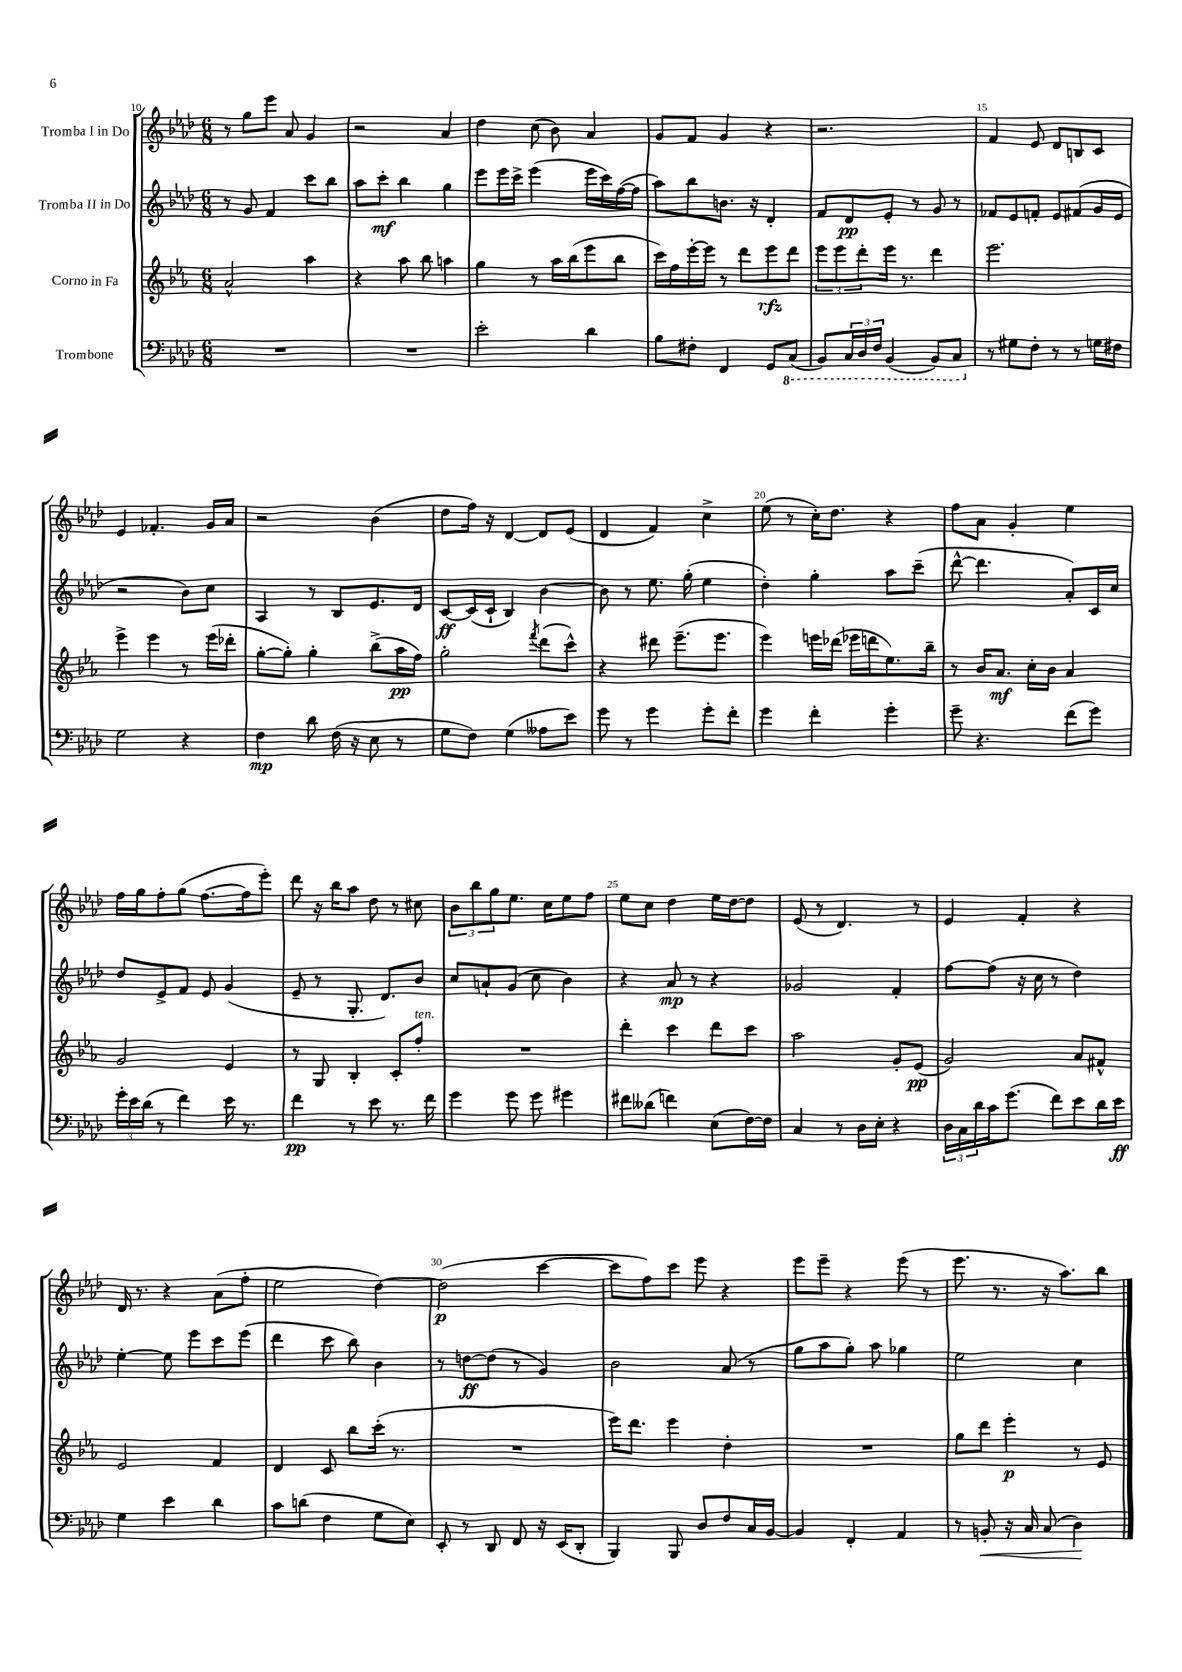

**kern	**dynam	**kern	**dynam	**kern	**dynam	**kern	**dynam
*part4	*part4	*part3	*part3	*part2	*part2	*part1	*part1
*staff4	*staff4	*staff3	*staff3	*staff2	*staff2	*staff1	*staff1
*I"Trombone	*	*I"Corno in Fa	*	*I"Tromba II in Do	*	*I"Tromba I in Do	*
*clefF4	*	*clefG2	*	*clefG2	*	*clefG2	*
*k[b-e-a-d-]	*	*k[b-e-a-]	*	*k[b-e-a-d-]	*	*k[b-e-a-d-]	*
*M6/8	*	*M6/8	*	*M6/8	*	*M6/8	*
=10	=10	=10	=10	=10	=10	=10	=10
2.r	.	2a-^^/	.	8r	.	8r	.
.	.	.	.	8g/	.	8gg\L	.
.	.	.	.	4f/	.	8eee-\J	.
.	.	.	.	.	.	8a-/	.
.	.	4aa-\	.	8ccc\L	.	4g/	.
.	.	.	.	8bb-\J	.	.	.
=11	=11	=11	=11	=11	=11	=11	=11
2.r	.	4r	.	8aa-\L	.	2r	.
.	.	.	.	8ccc'\J	mf	.	.
.	.	8aa-\	.	4bb-\	.	.	.
.	.	8bb-\	.	.	.	.	.
.	.	4aan\	.	4gg\	.	4a-/	.
=12	=12	=12	=12	=12	=12	=12	=12
2e-'\	.	4gg\	.	8eee-\L	.	4dd-\	.
.	.	.	.	16eee-\L	.	.	.
.	.	.	.	16ccc^\JJ	.	.	.
.	.	8r	.	(4eee-\	.	(8cc\	.
.	.	16aa-\LL	.	.	.	8b-\)	.
.	.	(16bb-\J	.	.	.	.	.
4d-\	.	8eee-\	.	16eee-\LL	.	4a-/	.
.	.	.	.	16ccc\)	.	.	.
.	.	8bb-\J	.	([16ff\	.	.	.
.	.	.	.	16ff\JJ]	.	.	.
=13	=13	=13	=13	=13	=13	=13	=13
8B-\L	.	16ccc\LL)	.	8aa-\L)	.	8g/L	.
.	.	16ff\	.	.	.	.	.
8F#X'\J	.	[16eee-'\	.	8bb-\	.	8f/J	.
.	.	16eee-\JJ]	.	.	.	.	.
4FF/	.	8r	.	8.bn\J	.	4g/	.
.	.	8ddd\L	.	.	.	.	.
.	.	.	.	16r	.	.	.
8GG/L	.	8eee-\	rfz	4d-'/	.	4r	.
*8ba	*	*	*	*	*	*	*
(8CC/J	.	8ddd\J	.	.	.	.	.
=14	=14	=14	=14	=14	=14	=14	=14
8BBB-/L)	.	12eee-\L	.	8f/L	.	2.r	.
.	.	12eee-\	.	.	.	.	.
24CC/L	.	.	.	8d-/	pp	.	.
24DD-/	.	12ddd'\	.	.	.	.	.
24FF/JJ	.	.	.	.	.	.	.
(4BBB-/	.	16eee-\Jk	.	8e-'/J	.	.	.
.	.	8.r	.	.	.	.	.
.	.	.	.	8r	.	.	.
8BBB-/L)	.	4ddd\	.	8g/	.	.	.
8CC/J	.	.	.	8r	.	.	.
=15	=15	=15	=15	=15	=15	=15	=15
*X8ba	*	*	*	*	*	*	*
8r	.	2.eee-\	.	8f-X/L	.	4f/	.
8G#X\L	.	.	.	8e-/	.	.	.
8F'\J	.	.	.	8fn'/J	.	8e-/	.
8r	.	.	.	8e-/L	.	8d-/L	.
8r	.	.	.	(8f#X/	.	8Bn/	.
16Gn\LL	.	.	.	16g/L	.	8c/J	.
16F#X\JJ	.	.	.	16e-/JJ	.	.	.
!!LO:LB:g=z
=16	=16	=16	=16	=16	=16	=16	=16
2G\	.	4eee-^\	.	2r	.	4e-/	.
.	.	4eee-\	.	.	.	4.f-X'/	.
4r	.	8r	.	8b-\L)	.	.	.
.	.	(16eee-\LL	.	8cc\J	.	16g/LL	.
.	.	16ddd-X'\JJ	.	.	.	16a-/JJ	.
=17	=17	=17	=17	=17	=17	=17	=17
4F\	mp	[8gg'\L	.	4A-/	.	2r	.
.	.	8gg'\J])	.	.	.	.	.
8d-\	.	4gg'\	.	8r	.	.	.
(16F\	.	.	.	8B-/L	.	.	.
16r	.	.	.	.	.	.	.
8E-\	.	(8bb-^\L	.	8.e-/	.	(4b-\	.
8r	.	16aa-\L	pp	.	.	.	.
.	.	16ff\JJ)	.	16d-/Jk	.	.	.
=18	=18	=18	=18	=18	=18	=18	=18
8G\L	.	2gg'\	.	[8c/L	ff	8dd-\L	.
8F\J)	.	.	.	(16c/L]	.	16ff\Jk)	.
.	.	.	.	16c`/JJ	.	16r	.
(4G\	.	.	.	4B-/)	.	[4d-/	.
.	.	8qfff/	.	.	.	.	.
8A--X\L	.	(8ddd\L	.	[4b-\	.	8d-/L]	.
8e-\J)	.	8ccc^^\J)	.	.	.	(8e-/J	.
=19	=19	=19	=19	=19	=19	=19	=19
8g\	.	4r	.	8b-\]	.	4d-/	.
8r	.	.	.	8r	.	.	.
4g\	.	8ddd#X\	.	8.ee-\	.	4f/)	.
.	.	(8.eee-~\L	.	.	.	.	.
.	.	.	.	(16gg'\	.	.	.
8g'\L	.	.	.	4ee-\	.	4cc^\	.
.	.	8.eee-\J	.	.	.	.	.
8f'\J	.	.	.	.	.	.	.
=20	=20	=20	=20	=20	=20	=20	=20
4g\	.	4eee-\)	.	4dd-'\)	.	(8ee-\	.
.	.	.	.	.	.	8r	.
4f'\	.	16eeen\LL	.	4gg'\	.	16cc'\KL)	.
.	.	(16ddd-X\JJ	.	.	.	8.dd-\J	.
.	.	16eee-X\LL	.	.	.	.	.
.	.	16dddn\J	.	.	.	.	.
4g'\	.	8.ee-\)	.	8aa-\L	.	4r	.
.	.	.	.	(8ccc~\J	.	.	.
.	.	16bb-~\Jk	.	.	.	.	.
=21	=21	=21	=21	=21	=21	=21	=21
8g~\	.	8r	.	[8ddd-^^\	.	8ff\L	.
4.r	.	16b-/KL	.	4.ddd-\]	.	8a-\J	.
.	.	8.a-/J	mf	.	.	.	.
.	.	.	.	.	.	4g'/	.
.	.	16cc'\LL	.	.	.	.	.
.	.	16b-\JJ	.	.	.	.	.
(8f\L	.	4a-/	.	8a-'/L)	.	4ee-\	.
8g\J)	.	.	.	16c/L	.	.	.
.	.	.	.	16cc/JJ	.	.	.
!!LO:LB:g=z
=22	=22	=22	=22	=22	=22	=22	=22
24g'\LL	.	2g/	.	8dd-/L	.	16ff\LL	.
24e-\	.	.	.	.	.	.	.
.	.	.	.	.	.	16gg\J	.
(24d-\JJ	.	.	.	.	.	.	.
8r	.	.	.	8e-^/	.	8ff'\	.
4f\)	.	.	.	8f/J	.	(8gg\J	.
.	.	.	.	8e-/	.	[8.ff\L	.
16e-\	.	4e-/	.	(4g/	.	.	.
8.r	.	.	.	.	.	16ff\k]	.
.	.	.	.	.	.	8eee-'\J)	.
=23	=23	=23	=23	=23	=23	=23	=23
4f\	pp	8r	.	8e-~/	.	8ddd-\	.
.	.	8G/	.	8r	.	16r	.
.	.	.	.	.	.	16bb-\KL	.
8r	.	4B-'/	.	8.G'/	.	8aa-\J	.
8e-\	.	.	.	.	.	8dd-\	.
.	.	.	.	8.d-/L)	.	.	.
8.r	.	8c'/L	.	.	.	8r	.
!	!	!LO:TX:a:i:t=ten.	!	!	!	!	!
.	.	8ff'/J	.	8b-/J	.	8cc#X\	.
16f\	.	.	.	.	.	.	.
=24	=24	=24	=24	=24	=24	=24	=24
4g\	.	2.r	.	8cc/L	.	12b-\L	.
.	.	.	.	.	.	12bb-\	.
.	.	.	.	8an`/	.	.	.
.	.	.	.	.	.	12gg\	.
8g\	.	.	.	(8g/J	.	8.ee-\J	.
8g\	.	.	.	8cc\	.	.	.
.	.	.	.	.	.	16cc\KL	.
4g#X\	.	.	.	4b-\)	.	8ee-\	.
.	.	.	.	.	.	8ff\J	.
=25	=25	=25	=25	=25	=25	=25	=25
8f#X\L	.	4ddd'\	.	4r	.	8ee-\L	.
(8d--X\J	.	.	.	.	.	8cc\J	.
4fn\)	.	4ccc\	.	8a-/	mp	4dd-\	.
.	.	.	.	8r	.	.	.
(8E-\L	.	8ddd\L	.	4r	.	16ee-\LL	.
.	.	.	.	.	.	[16dd-\J	.
[16F\L)	.	8ccc\J	.	.	.	8dd-\J]	.
16F\JJ]	.	.	.	.	.	.	.
=26	=26	=26	=26	=26	=26	=26	=26
4C/	.	2aa-\	.	2g-X/	.	(8e-/	.
.	.	.	.	.	.	8r	.
8r	.	.	.	.	.	4.d-/)	.
16D-\LL	.	.	.	.	.	.	.
16E-'\JJ	.	.	.	.	.	.	.
4r	.	8g'/L	.	4f'/	.	.	.
.	.	(8e-/J	pp	.	.	8r	.
=27	=27	=27	=27	=27	=27	=27	=27
24D-\LL	.	2g/)	.	[8ff\L	.	4e-/	.
24C\	.	.	.	.	.	.	.
24d-\	.	.	.	.	.	.	.
16c\J	.	.	.	(8ff\J]	.	.	.
(8.g\J	.	.	.	.	.	.	.
.	.	.	.	16r	.	4f'/	.
.	.	.	.	16cc\	.	.	.
8f\L)	.	.	.	8r	.	.	.
8e-\	.	8a-/L	.	4dd-\)	.	4r	.
16d-\L	.	8f#X^^/J	.	.	.	.	.
16e-\JJ	ff	.	.	.	.	.	.
!!LO:LB:g=z
=28	=28	=28	=28	=28	=28	=28	=28
4G\	.	2e-/	.	[4ee-'\	.	16d-/	.
.	.	.	.	.	.	8.r	.
4e-\	.	.	.	8ee-\]	.	4r	.
.	.	.	.	8eee-\L	.	.	.
4d-\	.	4f/	.	8ccc\	.	(8a-\L	.
.	.	.	.	(8eee-\J	.	8ff'\J	.
=29	=29	=29	=29	=29	=29	=29	=29
8c\L	.	4d/	.	4ddd-\	.	2ee-\	.
(8dn\J	.	.	.	.	.	.	.
4F\	.	8c/	.	8ccc\	.	.	.
.	.	8bb-\L	.	8bb-\)	.	.	.
8G\L	.	(16ccc'\Jk	.	4b-\	.	[4dd-\)	.
.	.	8.r	.	.	.	.	.
8E-\J)	.	.	.	.	.	.	.
=30	=30	=30	=30	=30	=30	=30	=30
8EE-'/	.	2.r	.	8r	.	(2dd-\]	p
8r	.	.	.	[8ddn\L	ff	.	.
8DD-/	.	.	.	(8dd\J]	.	.	.
8FF/	.	.	.	8r	.	.	.
16r	.	.	.	4g/)	.	[4ccc\	.
(16EE-/KL	.	.	.	.	.	.	.
8DD-'/J	.	.	.	.	.	.	.
=31	=31	=31	=31	=31	=31	=31	=31
4BBB-/)	.	16eee-\KL)	.	2b-\	.	8ccc\L]	.
.	.	8.ddd\J	.	.	.	.	.
.	.	.	.	.	.	8ff\)	.
8BBB-/	.	4eee-\	.	.	.	8ccc\J	.
8D-/L	.	.	.	.	.	8eee-\	.
8F/	.	4dd'\	.	(8a-/	.	4r	.
16C/L	.	.	.	8r	.	.	.
[16BB-/JJ	.	.	.	.	.	.	.
=32	=32	=32	=32	=32	=32	=32	=32
4BB-/]	.	2.r	.	8gg\L	.	8eee-\L	.
.	.	.	.	8aa-\	.	8eee-~\J	.
4FF'/	.	.	.	8gg'\J)	.	4r	.
.	.	.	.	8aa-\	.	.	.
4AA-/	.	.	.	4gg-X\	.	(8eee-\	.
.	.	.	.	.	.	8r	.
=33	=33	=33	=33	=33	=33	=33	=33
8r	.	8gg\L	.	2ee-\	.	8.eee-\	.
!	!LO:HP:b	!	!	!	!	!	!
8BBn'/	<	8ddd\J	.	.	.	.	.
.	.	.	.	.	.	8.r	.
16r	.	4eee-'\	p	.	.	.	.
16C/	.	.	.	.	.	.	.
(8C/	.	.	.	.	.	16r	.
.	.	.	.	.	.	8.aa-\L)	.
4D-\)	.	8r	.	4cc\	.	.	.
.	.	8e-/	.	.	.	8bb-\J	.
.	[	.	.	.	.	.	.
==	==	==	==	==	==	==	==
*-	*-	*-	*-	*-	*-	*-	*-
